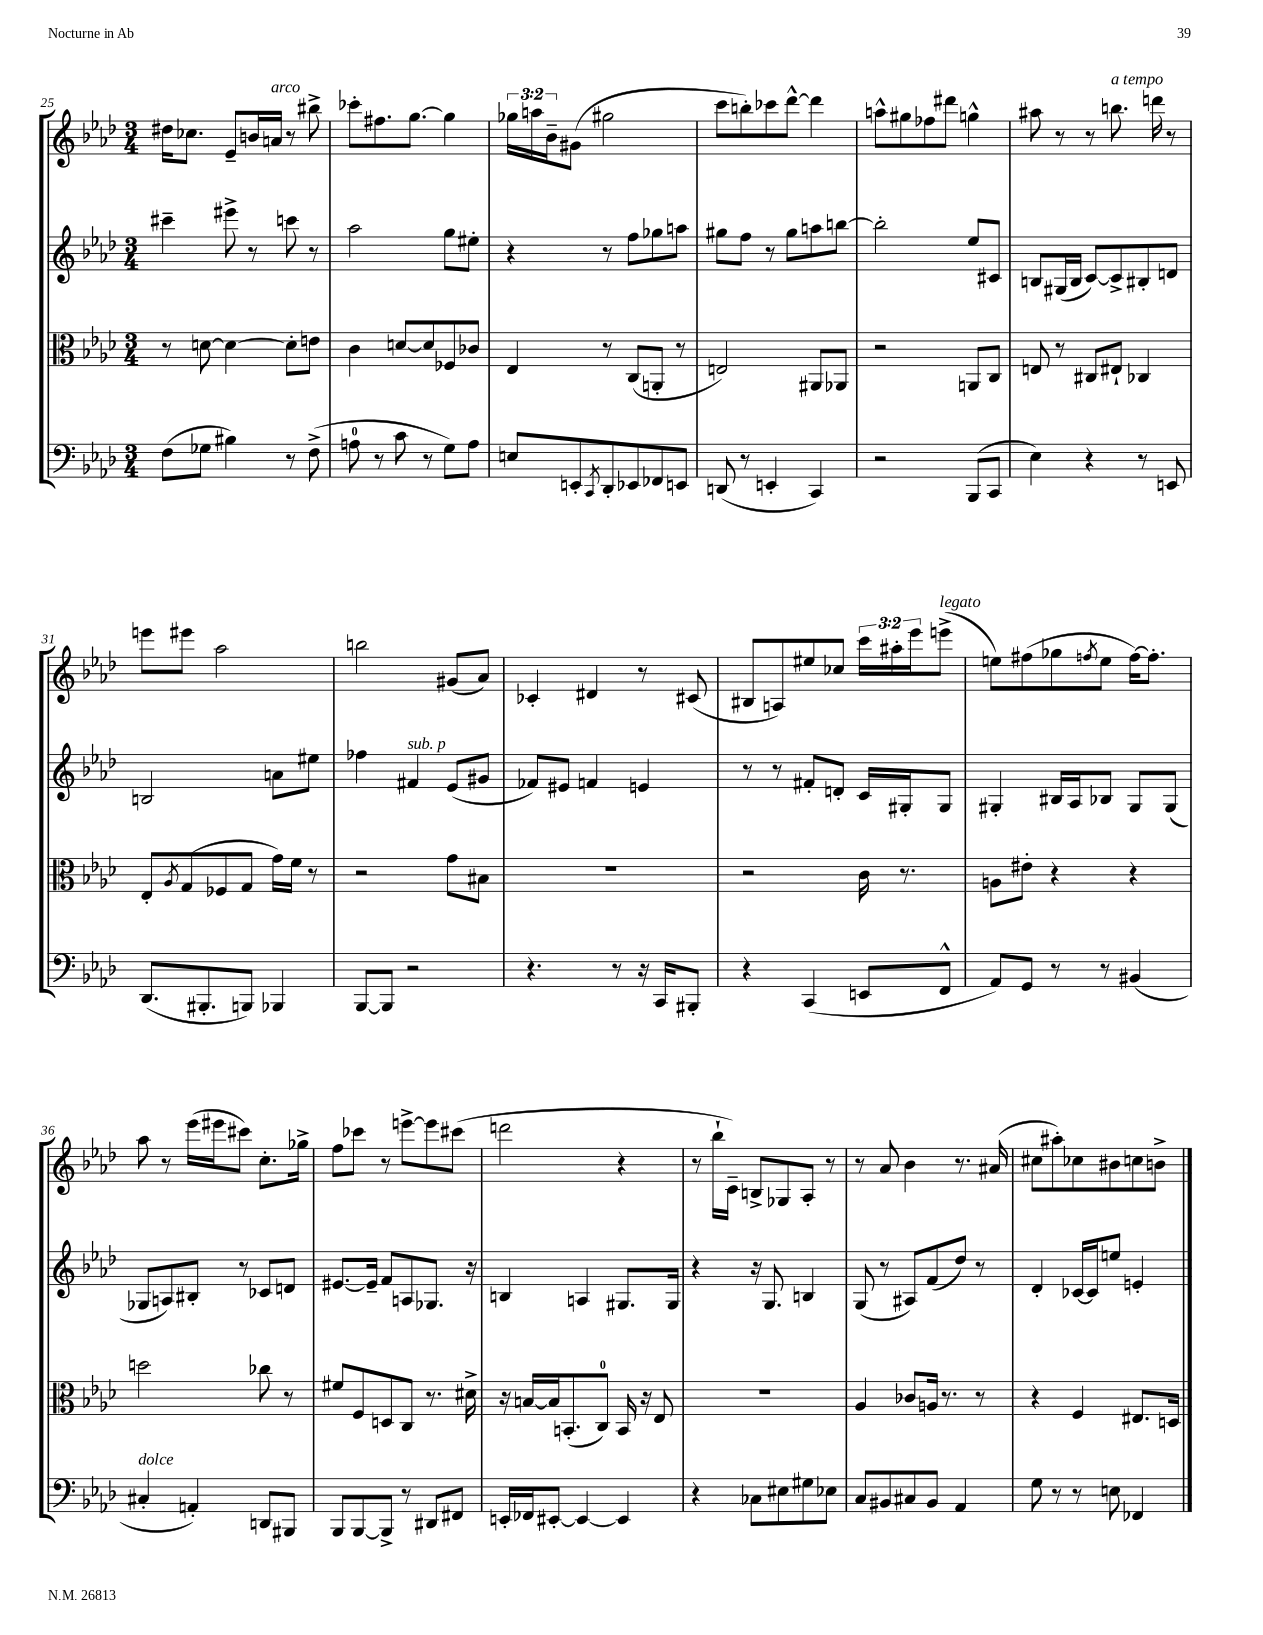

**kern	**kern	**kern	**kern
*part4	*part3	*part2	*part1
*staff4	*staff3	*staff2	*staff1
*clefF4	*clefC3	*clefG2	*clefG2
*k[b-e-a-d-]	*k[b-e-a-d-]	*k[b-e-a-d-]	*k[b-e-a-d-]
*M3/4	*M3/4	*M3/4	*M3/4
=25	=25	=25	=25
(8F\L	8r	4ccc#X~\	16dd#X\KL
.	.	.	8.cc-X\J
8G-X\J	[8dn\	.	.
4B#X\)	4d\_	8eee#X^\	8e-~/L
.	.	8r	16bn/L
!	!	!	!LO:TX:a:i:t=arco
.	.	.	16an/JJ
8r	8d'\L]	8cccn\	8r
(8F^\	8en\J	8r	8bb#X^\
=26	=26	=26	=26
8An\	4c\	2aa-\	8ccc-X'\L
8r	.	.	8.ff#X\
8c\	[8dn/L	.	.
.	.	.	[8.gg\J
8r	8d/]	.	.
8G\L)	8F-X/	8gg\L	4gg\]
8A\J	8c-X/J	8ee#X'\J	.
=27	=27	=27	=27
8En/L	4E-/	4r	24gg-X\LL
.	.	.	24aan\
.	.	.	24b-~\J
8EEn'/	.	.	(8g#X\J
8qCC/	.	.	.
8DD-'/	8r	8r	2gg#X\
8EE-X/	(8C/L	8ff\L	.
8FF-X/	8AAn'/J	8gg-X\	.
8EEn/J	8r	8aan\J	.
=28	=28	=28	=28
(8DDn/	2En/)	8gg#X\L	8ccc\L
8r	.	8ff\J	8bbn'\)
4EEn'/	.	8r	8ccc-X\
.	.	8gg#\L	[8ddd-^^\J
4CC/)	8AA#X/L	8aan\	4ddd-\]
.	8AA-X/J	[8bbn\J	.
=29	=29	=29	=29
2r	2r	2bb'\]	8aan^^\L
.	.	.	8gg#X\
.	.	.	8ff-X\
.	.	.	8ddd#X\J
(8BBB-/L	8AAn/L	8ee-/L	4ggn^^\
8CC/J	8C/J	8c#X/J	.
=30	=30	=30	=30
4E-\)	8En/	8Bn/L	8aa#X\
.	8r	(16G#X/L	8r
.	.	16B/JJ	.
4r	8C#X/L	[8c/L)	8r
!	!	!	!LO:TX:a:i:t=a tempo
.	8E#X`/J	8c^/]	8.bbn\
8r	4C-X/	8B#X'/	.
.	.	.	16dddn\
8EEn/	.	8dn/J	8r
!!LO:LB:g=z
=31	=31	=31	=31
(8.DD-/L	8E-'/L	2Bn/	8eeen\L
.	8qA-/	.	.
.	(8G/	.	8eee#X\J
8.BBB#X'/	.	.	.
.	8F-X/	.	2aa-\
8BBBn/J)	8G/J	.	.
4BBB-X/	16g\LL)	8an\L	.
.	16f\JJ	.	.
.	8r	8ee#X\J	.
=32	=32	=32	=32
[8BBB-/L	2r	4ff-X\	2bbn\
8BBB-/J]	.	.	.
!	!	!LO:TX:a:i:t=sub. p	!
2r	.	4f#X/	.
.	8g\L	(8e-/L	(8g#X/L
.	8B#X\J	8g#X/J	8a-/J)
=33	=33	=33	=33
4.r	2.r	8f-X/L)	4c-X'/
.	.	8e#X/J	.
.	.	4fn/	4d#X/
8r	.	.	.
16r	.	4en/	8r
16CC/KL	.	.	.
8BBB#X'/J	.	.	(8c#X/
=34	=34	=34	=34
4r	2r	8r	8B#X/L
.	.	8r	8An/)
(4CC/	.	8f#X'/L	8ee#X/
.	.	8dn'/J	8cc-X/J
8EEn/L	16c\	16c/LL	24ccc\LL
.	.	.	24aa#X'\
.	8.r	16G#X'/J	.
.	.	.	24eee-\J
!	!	!	!LO:TX:a:i:t=legato
8FF^^/J	.	8G#/J	(8eeen^\J
=35	=35	=35	=35
8AA-/L)	8An\L	4G#X'/	8een\L)
8GG/J	8e#X'\J	.	(8ff#X\
8r	4r	16B#X/LL	8gg-X\
.	.	16A-/J	.
.	.	.	8qffn/
8r	.	8B-X/J	8ee\J
(4BB#X/	4r	8G#/L	[16ff\KL)
.	.	.	8.ff'\J]
.	.	(8G#/J	.
!!LO:LB:g=z
=36	=36	=36	=36
!LO:TX:a:i:t=dolce	!	!	!
4C#X'/	2ddn\	8G-X/L	8aa-\
.	.	8An/)	8r
4AAn'/)	.	8B#X'/J	(16eee-\LL
.	.	.	16eee#X\J
.	.	8r	8ccc#X\J)
8DDn/L	8cc-X\	8c-X/L	8.cc'\L
8BBB#X/J	8r	8dn/J	.
.	.	.	16gg-X^\Jk
=37	=37	=37	=37
8BBB-/L	8f#X/L	[8.e#X/L	8ff\L
[8BBB-/	8F/	.	8ccc-X\J
.	.	16e#~/Jk]	.
8BBB-^/J]	8Dn/	8f/L	8r
8r	8C/J	8An/	[8eeen^\L
8DD#X/L	8.r	8.G-X/J	8eee\]
8FF#X/J	.	.	(8ccc#X\J
.	16d#X^\	16r	.
=38	=38	=38	=38
16EEn'/LL	16r	4Bn/	2dddn\
16FF-X/J	[16Bn/LL	.	.
[8EE#X'/J	16B/J]	.	.
.	(8.BBn'/	.	.
4EE#/_	.	4An/	.
.	8C/J)	.	.
4EE#/]	16BB/	8.G#X/L	4r
.	16r	.	.
.	8E-/	.	.
.	.	16G#/Jk	.
=39	=39	=39	=39
4r	2.r	4r	8r
.	.	.	16bb-`\LL
.	.	.	16c~\JJ)
8C-X\L	.	16r	8Bn^/L
.	.	8.G/	.
8E#X\	.	.	8G-X/
8G#X\	.	4Bn/	8A-'/J
8E-X\J	.	.	8r
=40	=40	=40	=40
8C/L	4A-/	(8G/	8r
8BB#X/	.	8r	8a-/
8C#X/	8c-X/L	8A#X/L)	4b-\
8BB#/J	16An/Jk	(8f/	.
.	8.r	.	.
4AA-/	.	8dd-/J)	8.r
.	8r	8r	.
.	.	.	(16a#X/
=41	=41	=41	=41
8G\	4r	4d-'/	8cc#X\L
8r	.	.	8aa#X'\)
8r	4F/	[16c-X/LL	8cc-X\
.	.	16c-/J]	.
8En\	.	8een/J	8b#X\
4FF-X/	8.E#X/L	4en'/	8ccn\
.	.	.	8bn^\J
.	16Dn/Jk	.	.
==	==	==	==
*-	*-	*-	*-
